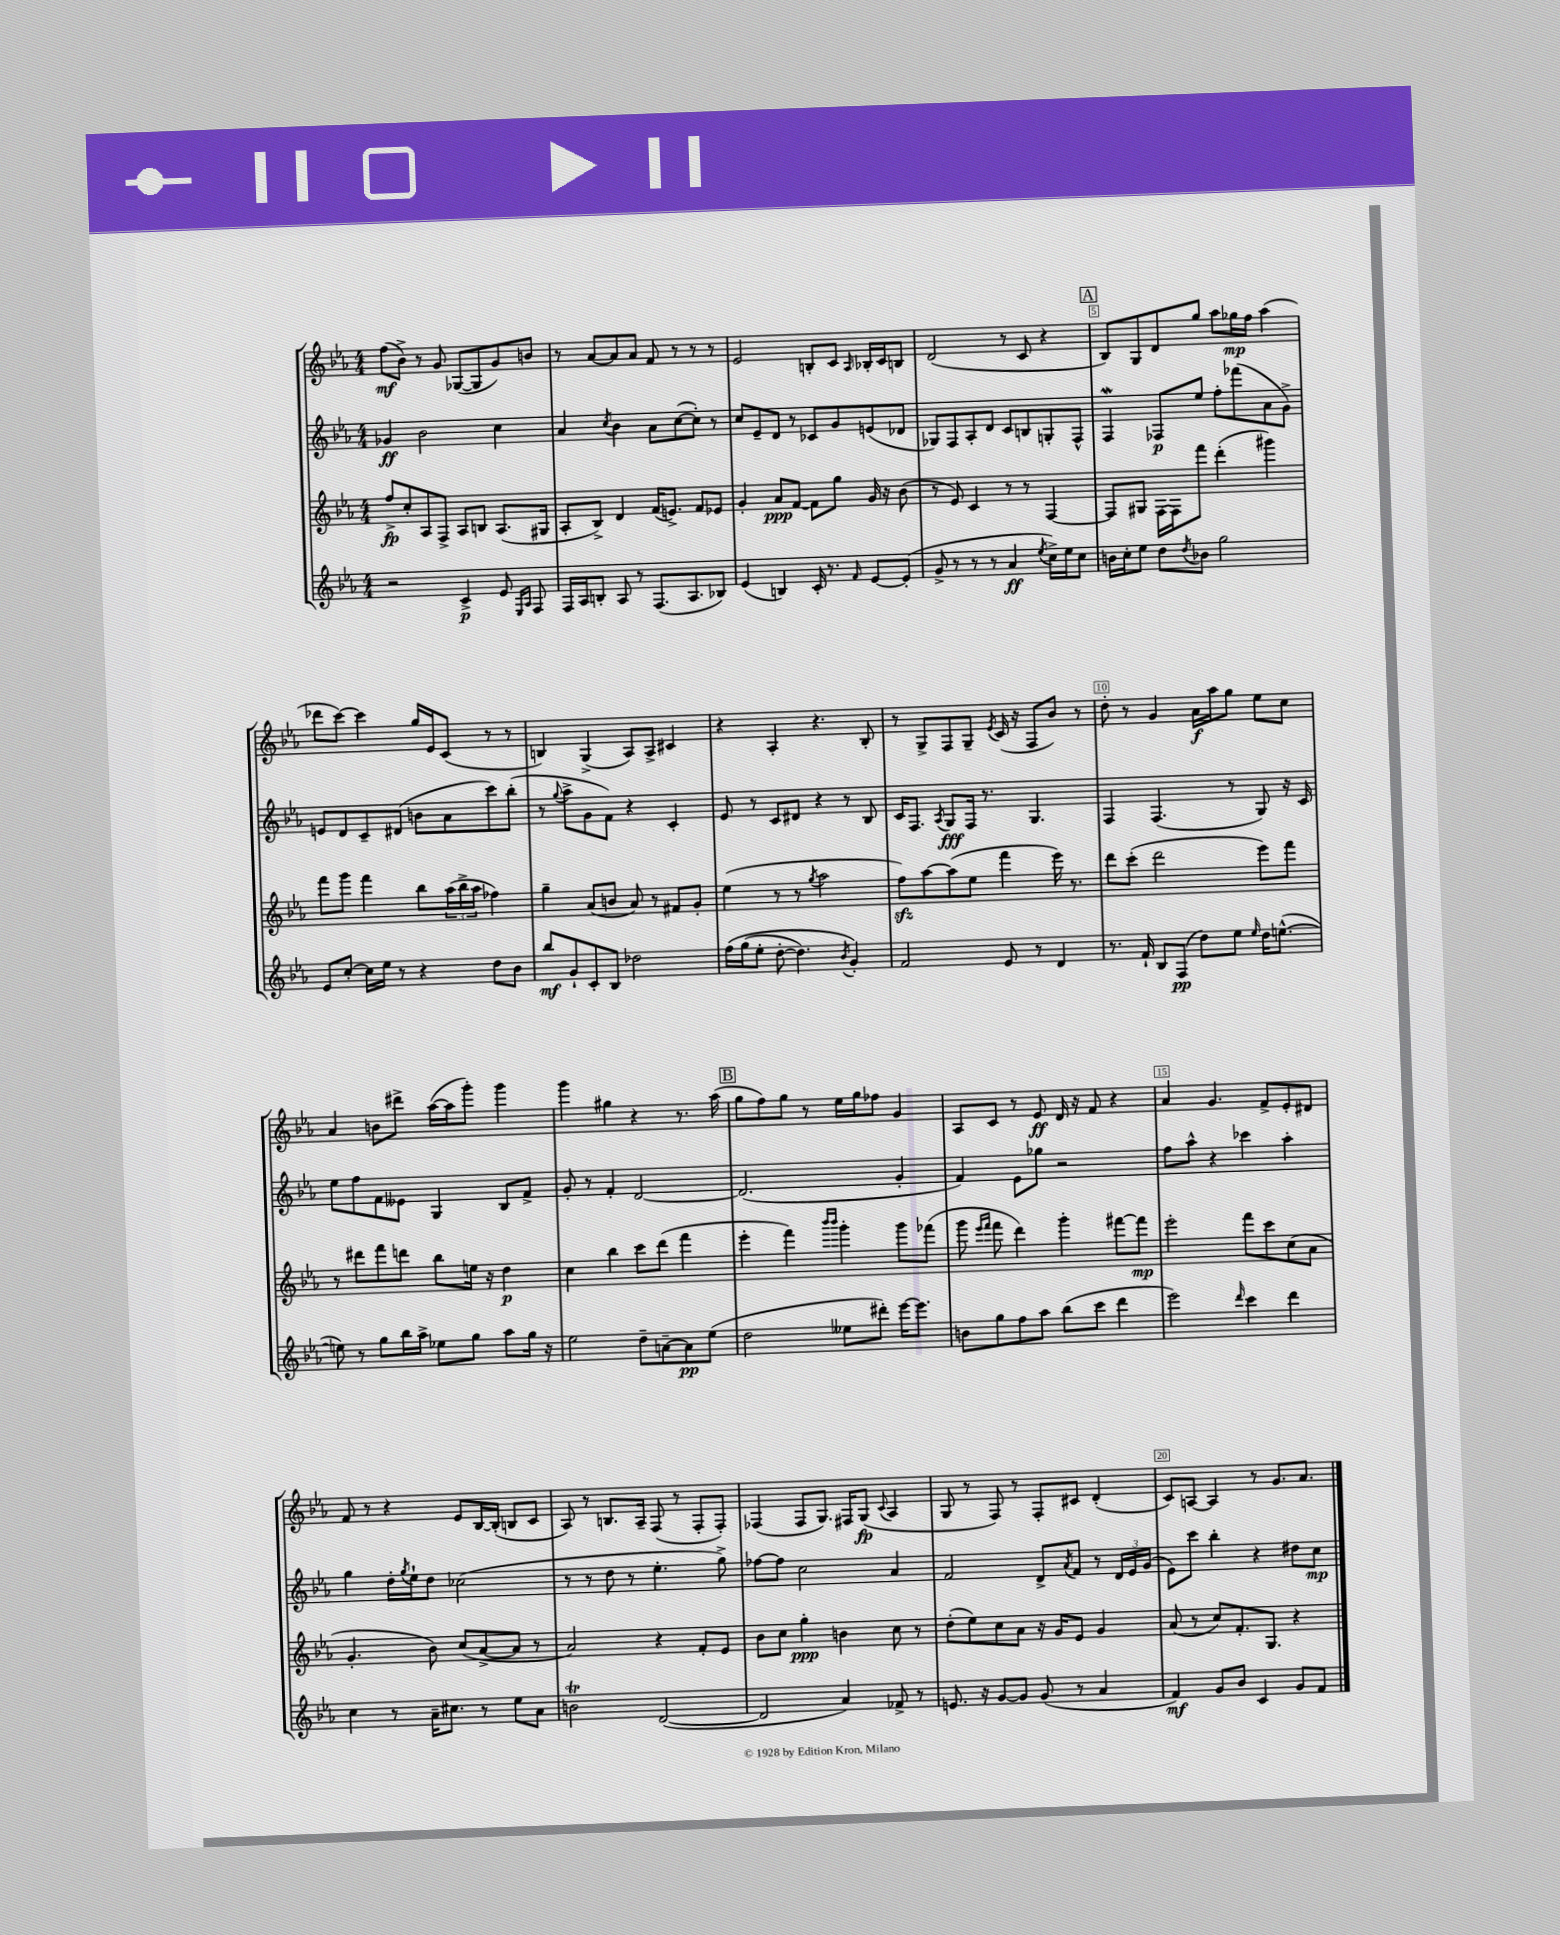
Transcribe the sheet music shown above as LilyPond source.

<<
\new StaffGroup <<
\new Staff = "s0" {
    \clef treble \key ees \major \numericTimeSignature \time 4/4
    f''8\mf( bes'8->) r8 g'8 ges8~( ges8 g'8) b'8 |
    r8 aes'8~ aes'8 aes'8 f'8 r8 r8 r8 |
    ees'2 b8-. c'8 \grace { aes16 } bes16-. c'16 b8 |
    d'2( r8 c'8 r4 |
    \mark \markup { \box "A" } bes8) g8 d'8 g''8 aes''8 ges''16\mp f''16 aes''4( |
    des'''8 c'''8~) c'''4 g''16 ees'16 c'8( r8 r8 |
    b4) g4->( aes8) aes8-> cis'4 |
    r4 aes4-. r4. bes8-. |
    r8 g8-> f8 g8-- \acciaccatura { ees'8 } c'16( r16 f8 bes'8) r8 |
    d''8-. r8 g'4 aes'16\f aes''16 g''8 ees''8 c''8 |
    aes'4 b'8 dis'''8-> aes''16~( aes''16 g'''8-.) g'''4 |
    g'''4 gis''4 r4 r8. aes''16( |
    \mark \markup { \box "B" } g''8 f''8) g''8 r8 ees''16 g''16 fes''8 g'4 |
    aes8 c'8 r8 ees'8\ff d'16 r16 f'8 r4 |
    aes'4 g'4. f'8-> ees'8-. dis'8 |
    f'8 r8 r4 ees'8 bes16~ bes16-.( b8 c'8 |
    aes8) r8 b8. aes16-- f8( r8 f8-. f8-.) |
    fes4( fes8 g8.) fis16 g8\fp( \appoggiatura { c'8 } aes4 |
    g8 r8 f8) r8 f8-. cis'8 d'4-.( |
    c'8) a8~ a4 r8 g'8. aes'8. \bar "|." |
}
\new Staff = "s1" {
    \clef treble \key ees \major \numericTimeSignature \time 4/4
    ges'4\ff bes'2 c''4 |
    aes'4 \acciaccatura { c''8 } bes'4 aes'8 c''8~( c''8-.) r8 |
    c''8 ees'8-- d'8 r8 ces'8 g'8 e'8( des'8 |
    ges8) f8 aes8-. d'8 c'8 b8 g8-. f8-^ |
    \mark \markup { \box "A" } f4\mordent fes8\p ees''8 f''8-. fes'''8( aes'8 g'8->) |
    e'8 d'8 c'8-- dis'8( b'8 aes'8 c'''8) bes''8-.( |
    r8 \appoggiatura { g''8 } aes''8-> g'8 f'8) r4 c'4-. |
    ees'8 r8 c'8 dis'8 r4 r8 bes8 |
    c'16 f8. \acciaccatura { aes8 } g8\fff f16 r8. g4. |
    f4 f4.( r8 g8) r16 c'16 |
    ees''8 f''8 f'8 eeses'8 g4 bes8 f'8-> |
    g'8-. r8 f'4-. d'2~ |
    \mark \markup { \box "B" } d'2.( g'4-. |
    f'4) ees'8 ges''8 r2 |
    f''8 aes''8-^ r4 ces'''4 aes''4-. |
    g''4 d''16-. \acciaccatura { g''8 } ees''16-! d''8 ces''2( |
    r8 r8 d''8 r8 ees''4.-. g''8->) |
    fes''8~ fes''8 c''2 aes'4 |
    f'2 d'8-> \acciaccatura { aes'8 } f'8 r8 \tuplet 3/2 { d'16 ees'16 g'16( } |
    ees'8) c'''8 bes''4-. r4 dis''8 c''8\mp \bar "|." |
}
\new Staff = "s2" {
    \clef treble \key ees \major \numericTimeSignature \time 4/4
    f''8->\fp c''8-. aes8 f8-> aes8 b8 aes8.( gis16 |
    aes8-. bes8->) d'4 f'16( e'8.->) f'8 ees'8 |
    g'4-. aes'8\ppp f'8~ f'8 g''8 g'16 r16 bes'8( |
    r8 ees'8) c'4 r8 r8 f4~ |
    \mark \markup { \box "A" } f8 gis8 f16~ f16 f'''8 d'''4-.( gis'''4) |
    f'''8 g'''8 f'''4 bes''8 \tuplet 3/2 { aes''16( bes''16-> aes''16 } fes''4) |
    g''4-- aes'8( b'8 aes'8) r8 fis'8 g'8-. |
    ees''4( r8 r8 \acciaccatura { g''8 } aes''2 |
    f''8\sfz) aes''8~ aes''8( ees''8 f'''4 ees'''16) r8. |
    d'''8 c'''8-.( d'''2 ees'''8) f'''8 |
    r8 dis'''8 f'''8 d'''8 bes''8 e''16 r16 d''4\p |
    c''4 bes''4 c'''8 d'''8( f'''4 |
    \mark \markup { \box "B" } ees'''4-. f'''4) \grace { bes'''16 bes'''16 } g'''4-. g'''8 fes'''8( |
    g'''8 \grace { ees'''16 f'''16 } f'''8 d'''4) g'''4-. fis'''8~ fis'''8\mp |
    ees'''2-. f'''8 c'''8 c''8( aes'8 |
    g'4.-. bes'8) c''8( aes'8~-> aes'8 r8 |
    aes'2) r4 f'8-. ees'8 |
    bes'8 c''8 g''4-.\ppp b'4 c''8 r8 |
    d''8-.( ees''8) c''8 aes'8 r16 g'16 ees'8 g'4 |
    aes'8( r8 c''8) f'8.-. g8. r4 \bar "|." |
}
\new Staff = "s3" {
    \clef treble \key ees \major \numericTimeSignature \time 4/4
    r2 c'4->\p ees'8 \grace { ees16 aes16 } f8 |
    f16 aes16 b8-. aes8 r8 f8.( aes8. bes8) |
    ees'4( b4) c'16-. r8. \grace { f'16 } ees'8~ ees'8-.( |
    g'8-> r8 r8 r8 aes'4\ff \acciaccatura { ees''8 } c''16->) ees''16 c''8 |
    \mark \markup { \box "A" } b'16 c''16-. ees''8 d''8 \acciaccatura { d''8 } bes'8 g''2 |
    ees'8 c''8~-. c''16 ees''16 r8 r4 d''8 bes'8 |
    bes''8\mf g'8-! c'8-. bes8 des''2 |
    f''16\( g''16( ees''8-. d''8~-. d''4.) \acciaccatura { bes'8 } g'4-.\) |
    f'2 ees'8 r8 d'4 |
    r8. f'16-! bes8 f8\pp( d''8) ees''8 \grace { ees''16 } d''16 e''8.~-^( |
    e''8) r8 g''8 bes''16 aes''16-> ees''8 g''8 aes''8 g''16 r16 |
    ees''2 d''8-- a'8~-- a'8\pp ees''8( |
    \mark \markup { \box "B" } d''2 eeses''8 dis'''8-.) ees'''16~ ees'''8. |
    b'8 g''8 f''8 aes''8 bes''8( c'''8 d'''4 |
    ees'''2) \grace { d'''16 } c'''4 d'''4 |
    c''4 r8 aes'16-- cis''8. r8 ees''8 aes'8 |
    b'2\trill d'2~( |
    d'2 aes'4) fes'8-> r8 |
    e'8. r16 g'8~ g'8 g'8( r8 aes'4 |
    f'4\mf) g'8 bes'8 c'4 g'8 f'8 \bar "|." |
}
>>
>>
\layout { \context { \Score \override BarNumber.break-visibility = ##(#f #t #t) barNumberVisibility = #(every-nth-bar-number-visible 5) \override BarNumber.stencil = #(make-stencil-boxer 0.1 0.3 ly:text-interface::print) } }
